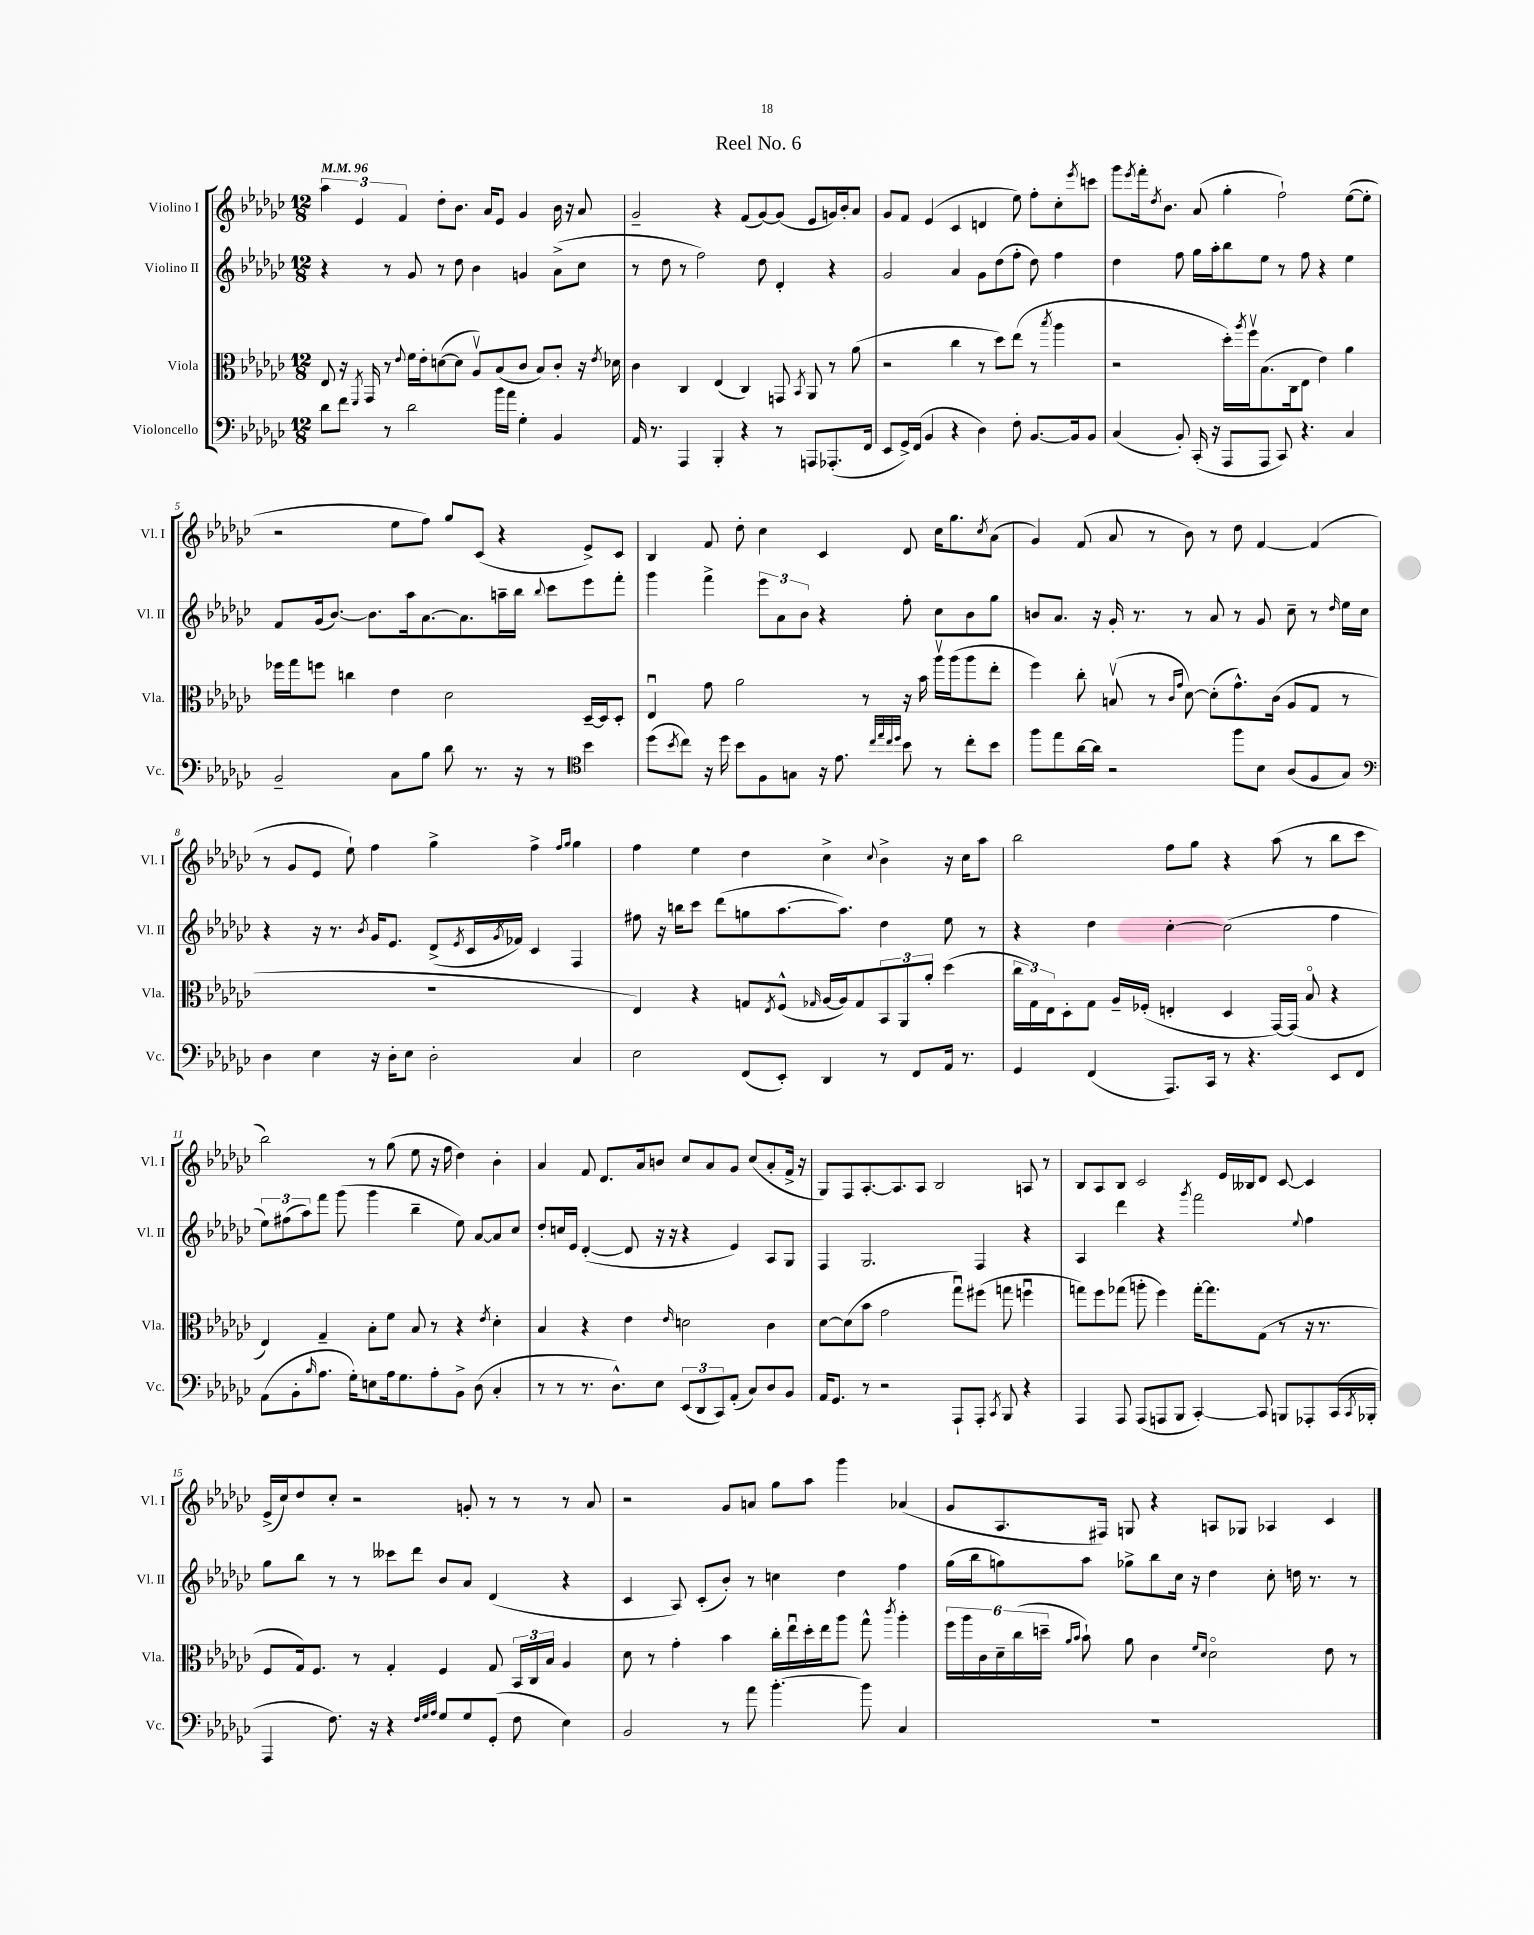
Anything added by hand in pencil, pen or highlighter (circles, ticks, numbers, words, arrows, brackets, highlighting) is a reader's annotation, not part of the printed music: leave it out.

**kern	**kern	**kern	**kern
*part4	*part3	*part2	*part1
*staff4	*staff3	*staff2	*staff1
*I"Violoncello	*I"Viola	*I"Violino II	*I"Violino I
*I'Vc.	*I'Vla.	*I'Vl. II	*I'Vl. I
*clefF4	*clefC3	*clefG2	*clefG2
*k[b-e-a-d-g-c-]	*k[b-e-a-d-g-c-]	*k[b-e-a-d-g-c-]	*k[b-e-a-d-g-c-]
*M12/8	*M12/8	*M12/8	*M12/8
*MM96	*MM96	*MM96	*MM96
=1	=1	=1	=1
8d-\L	8E-/	4r	6aa-\
8f\J	16r	.	.
.	.	.	6e-/
.	8qFF/	.	.
.	16GG-/	.	.
8r	8r	8r	.
.	.	.	6f/
.	8qqe-/	.	.
2d-\	16f\LL	8g-/	.
.	16e-'\J	.	.
.	([8dn\	8r	8dd-'\L
.	8d\J]	8dd-\	8.b-\J
.	8A-v/L)	4b-\	.
.	.	.	16a-/KL
16b-\LL	(8B-/	.	8e-/J
16a-\JJ	.	.	.
4G-'\	8c-/J	4gn/	4g-/
.	8B-/L)	.	.
4BB-/	8c-'/J	(8a-^\L	16b-\
.	.	.	16r
.	16r	8cc-\J	8a-/
.	8qe-/	.	.
.	16d-X\	.	.
=2	=2	=2	=2
16AA-/	4c-\	8r	2g-~/
8.r	.	.	.
.	.	8dd-\	.
4AAA-/	4C-/	8r	.
.	.	2ff\)	.
4BBB-'/	(4E-/	.	4r
4r	4C-/)	.	(8f/L
.	.	8dd-\	[8g-/)
8r	8GGn/	4d-'/	(8g-/J]
.	8qBB-/	.	.
8AAAn/L	8AA-/	.	8e-/L
(8.AAA-X'/	8r	4r	16gn/L)
.	.	.	16b-'/J
.	(8a-\	.	8a-/J
16FF/Jk	.	.	.
=3	=3	=3	=3
8EE-/L	2r	2g-/	8g-/L
16GG-^/L)	.	.	8f/J
(16FF/JJ	.	.	.
4BB-/	.	.	(4e-/
4r	4cc-\	4a-/	4c-/
4D-\)	8r	8g-\L	4dn/
.	8dd-\L)	(8dd-\	.
8F'\	(8ee-\J	8ff'\J	8ee-\)
[8.BB-/L	8r	8dd-\)	8ff'\L
.	8qbb-/	.	.
.	4aa-\	4ff\	8cc-'\
16BB-/k]	.	.	.
.	.	.	8qeee-/
8BB-/J	.	.	8cccn\J
=4	=4	=4	=4
(4C-/	2r	4dd-\	8ggg-\L
.	.	.	8qeee-/
.	.	.	16fff'\k
.	.	.	8qdd-/
.	.	.	8.b-\J
8BB-'/)	.	8ff\	.
(16CC-'/	.	16gg-\LL	(8a-/
16r	.	16aa-'\J	.
8AAA-/L	16dd-'\LL)	8bb-\	4gg-'\
.	8qaa-/	.	.
.	16ffv\J	.	.
8AAA-/J	(8.B-\	8ee-\J	.
8CC-/)	.	8r	2ff`\)
.	16C-\k	.	.
4.r	8E-\J	8ff\	.
.	4e-\)	4r	.
4C-/	4a-\	4ee-\	([8ee-\L
.	.	.	8ee-'\J]
!!LO:LB:g=z
=5	=5	=5	=5
2BB-~/	16ff-X\LL	8f/L	2r
.	16gg-\J	.	.
.	8ffn\J	(16g-/k	.
.	.	[8.b-/J)	.
.	4ccn\	.	.
.	.	8.b-\L]	.
8C-\L	4e-\	.	8ee-\L
.	.	16aa-\k	.
8B-\J	.	[8.a-\	8ff\J)
8d-\	2d-\	.	8gg-/L
.	.	8.a-\]	.
8.r	.	.	(8c-/J
.	.	16aan~\L	4r
16r	.	16bb-\JJ	.
.	.	8qqbb-/	.
8r	.	8ccc-\L	.
*clefC4	*	*	*
4b-\	[16D-~/LL	8eee-\	8e-^/L)
.	16D-/J]	.	.
.	8D-'/J	8fff'\J	8c-/J
=6	=6	=6	=6
(8dd-\L	4E-u/	4ggg-\	4B-/
8qb-/	.	.	.
8cc-\J)	.	.	.
16r	8g-\	4fff^\	8f/
16dd-\	.	.	.
8b-\L	2a-\	.	8dd-'\
8F\	.	12eee-\L	4cc-\
.	.	12a-\	.
8Gn\J	.	.	.
.	.	12b-\J	.
16r	.	4r	4c-/
8.e-\	.	.	.
.	8r	.	.
32qqcc-/LLL	.	.	.
32qqee-/	.	.	.
32qqcc-/	.	.	.
32qqdd-/JJJ	.	.	.
8b-\	16r	8ff'\	8d-/
.	16b-\	.	.
8r	16aa-v\LL	8cc-\L	16cc-\KL
.	(16aa-\J	.	8.gg-\
8cc-'\L	8aa-\	8b-\	.
.	.	.	8qcc-/
8b-\J	8ee-'\J	8gg-\J	(8a-\J
=7	=7	=7	=7
8ff\L	4ff\)	8bn/L	4g-/)
8ee-\	.	8.a-/J	.
[16a-\L	8cc-'\	.	(8f/
16a-\JJ]	.	16r	.
2r	(8Bnv/	16g-'/	8a-/
.	.	8.r	.
.	8r	.	8r
.	16qqc-/LL	.	.
.	16qqg-/JJ	.	.
.	[8d-\)	8r	8b-\)
.	(8d-'\L]	8a-/	8r
8ff\L	8.g-^^\)	8r	8dd-\
8B-\J	.	8g-/	[4f/
.	(16c-\Jk	.	.
(8A-/L	8A-/L	8cc-~\	.
8F/	8G-/J	8r	(4f/]
.	.	16qqdd-/	.
8G-/J)	8r	16ee-\LL	.
.	.	16cc-\JJ	.
!!LO:LB:g=z
=8	=8	=8	=8
*clefF4	*	*	*
4D-\	1.r	4r	8r
.	.	.	8g-/L
4E-\	.	16r	8e-/J
.	.	8.r	.
.	.	.	8ee-`\)
.	.	8qb-/	.
16r	.	16g-/KL	4ff\
16D-'\KL	.	8.e-/J	.
8E-\J	.	.	.
2D-'\	.	(8d-^/L	4gg-^\
.	.	8qe-/	.
.	.	16c-/L	.
.	.	8qg-/	.
.	.	16f-X/JJ)	.
.	.	4c-/	4ff^\
.	.	.	16qqff/LL
.	.	.	16qqgg-/JJ
4C-/	.	4F/	4gg-\
=9	=9	=9	=9
2E-\	4E-/)	8ff#X\	4ff\
.	.	16r	.
.	.	16bbn\KL	.
.	4r	8ccc-\J	4ee-\
.	.	(8ddd-\L	.
(8FF/L	8Gn/L	8ggn\	4dd-\
.	8qE-/	.	.
8EE-'/J)	(8F^^/J	[8.aa-\	.
.	16qqG-X/	.	.
4DD-/	[16A-/LL	.	4cc-^\
.	16A-/J])	8.aa-\J])	.
.	8G-/	.	.
.	.	.	8qqcc-/
8r	12BB-/	4dd-\	4b-^\
.	12AA-/	.	.
8FF/L	.	.	.
.	12a-'/J	.	.
16AA-/Jk	(4dd-\	8ee-\	16r
8.r	.	.	16cc-\KL
.	.	8r	8aa-\J
=10	=10	=10	=10
4GG-/	24cc-\LL	4r	2bb-\
.	24G-\)	.	.
.	24E-\J	.	.
.	8D-'\	.	.
(4FF/	8G-\J	4dd-\	.
.	16A-~/LL	.	.
.	(16F-X'/JJ	.	.
8.AAA-/L)	4En'/	[4cc-'\	8ff\L
.	.	.	8gg-\J
16CC-/Jk	.	.	.
8r	4D-/	(2cc-\]	4r
4.r	.	.	.
.	[16GG-/LL)	.	(8aa-\
.	(16GG-/JJ]	.	.
.	8B-/	.	8r
8EE-/L	4r	4ff\	8bb-\L
8FF/J	.	.	8ccc-\J
!!LO:LB:g=z
=11	=11	=11	=11
(8AA-\L	4E-/)	12ee-\L)	2bb-\)
.	.	(12ff#X\	.
8BB-'\	.	.	.
.	.	12aa-\)	.
16qqB-/	.	.	.
8.A-\J	4G-~/	8fff\J	.
.	.	(8ggg-\	.
16G-'\KL)	.	.	.
8En\	8B-'\L	4ggg-\	8r
16A-\k	8f\J	.	(8gg-\
8.G-\	.	.	.
.	8B-/	4bb-~\	8ee-\
8A-'\	8r	.	16r
.	.	.	16ff\
8BB-^\J	4r	8ee-\)	4dd-\)
(8D-\	.	[8a-/L	.
.	8qe-/	.	.
4C-'/	4d-'\	8a-/]	4b-'\
.	.	8cc-/J	.
=12	=12	=12	=12
8r	4B-/	8dd-'/L	4a-/
8r	.	16ccn/L	.
.	.	16e-/JJ	.
8.r	4r	([4d-'/	8f/
.	.	.	8.d-/L
8.D-^^\L)	.	.	.
.	4e-\	8d-/]	.
.	.	.	16a-/k
8E-\J	.	16r	8bn/J
.	.	16r	.
.	16qqe-/	.	.
(12EE-/L	2dn\	4r	8cc-/L
12DD-/	.	.	.
.	.	.	8a-/
12CC-/)	.	.	.
(8AA-'/J	.	4e-/)	8g-/J
8C-/L)	.	.	(8cc-/L
8D-/	4c-\	8A-/L	8a-'/
8BB-/J	.	8G-/J	16f^/Jk
.	.	.	16r
=13	=13	=13	=13
16AA-/KL	[8d-\L	4F/	8G-/L)
8.GG-/J	.	.	.
.	(8d-\]	.	8F/
8r	8b-\J	2.G-/	[8.A-'/
2r	2g-\	.	.
.	.	.	8.A-/]
.	.	.	8A-/J
.	.	.	2B-/
8AAA-`/L	8gg-u\L)	.	.
8AAA-'/J	(8ff#X\J	4F/	.
8qCC-/	.	.	.
8BBB-/	8ggn\	.	.
4r	4ffnu\	4r	8An/
.	.	.	8r
=14	=14	=14	=14
4AAA-/	8ggn\L)	4A-/	8B-/L
.	8ff\	.	8A-/
8AAA-/	(8gg-X\J	4ddd-\	8B-/J
(8AAA-/L	8aan'\	.	2c-/
8AAAn/	4ff\)	4r	.
8BBB-/J	.	.	.
.	.	8qggg-/	.
[4CC-'/)	[16gg-'\KL	2fff\	.
.	8.gg-\]	.	.
.	.	.	16e-/LL
.	.	.	16B--X/J
8CC-/]	(8G-\J	.	8d-/J
8BBBn/L	8r	.	[8c-/
.	.	8qqee-/	.
8AAA-X'/	16r	4ff\	4c-/]
.	8.r	.	.
(16CC-/L	.	.	.
8qCC-/	.	.	.
16BBB-X'/JJ	.	.	.
!!LO:LB:g=z
=15	=15	=15	=15
4AAA-/	8F/L	8gg-\L	(16e-^/LL
.	.	.	16cc-/J)
.	16G-/k)	8bb-\J	8dd-/
.	8.F/J	.	.
8.F\)	.	8r	8cc-'/J
.	8r	8r	2r
16r	.	.	.
4r	4G-'/	8ccc--X\L	.
.	.	8ddd-\J	.
32qqF/LLL	.	.	.
32qqG-/	.	.	.
32qqA-/JJJ	.	.	.
8G-/L	4F/	8b-/L	.
8G-/	.	8a-/J	8gn'/
(8GG-'/J	8G-/	(4d-/	8r
8F\	24BB-/LL	.	8r
.	24C-/	.	.
.	24B-/JJ	.	.
4E-\)	4A-/	4r	8r
.	.	.	8a-/
=16	=16	=16	=16
2BB-/	8d-\	4c-/	2r
.	8r	.	.
.	4g-'\	8A-/)	.
.	.	(8c-'/L	.
8r	4b-\	8b-'/J)	8g-/L
8a-\	.	8r	8an/J
[4.b-'\	16cc-'\LL	4ccn\	8gg-\L
.	16ee-u\	.	.
.	16dd-'\	.	8aa-\J
.	16ee-\J	.	.
.	8aa-\J	4dd-\	4ggg-\
8b-\]	8gg-^^\	.	.
.	8qccc-/	.	.
4C-/	4aa-'\	4ff\	(4a-X/
=17	=17	=17	=17
1.r	24ff\LL	(16gg-\LL	8g-/L
.	24aa-\	.	.
.	.	16bb-\J	.
.	24c-\	.	.
.	24d-~\	8ggn\)	8.A-/
.	(24cc-\	.	.
.	24ddn~\JJ	.	.
.	16qqa-/LL	.	.
.	16qqb-/JJ	.	.
.	8b-`\)	8aa-\J	.
.	.	.	16F#X/Jk)
.	8a-\	8gg-X^\L	8Gn/
.	4c-\	8bb-\	4r
.	.	16cc-\Jk	.
.	.	16r	.
.	16qqf/LL	.	.
.	16qqd-/JJ	.	.
.	2d-\	4dd-\	8An/L
.	.	.	8G-X/J
.	.	8cc-'\	4A-X/
.	.	16ddn\	.
.	.	8.r	.
.	8e-\	.	4c-/
.	8r	8r	.
==	==	==	==
*-	*-	*-	*-
